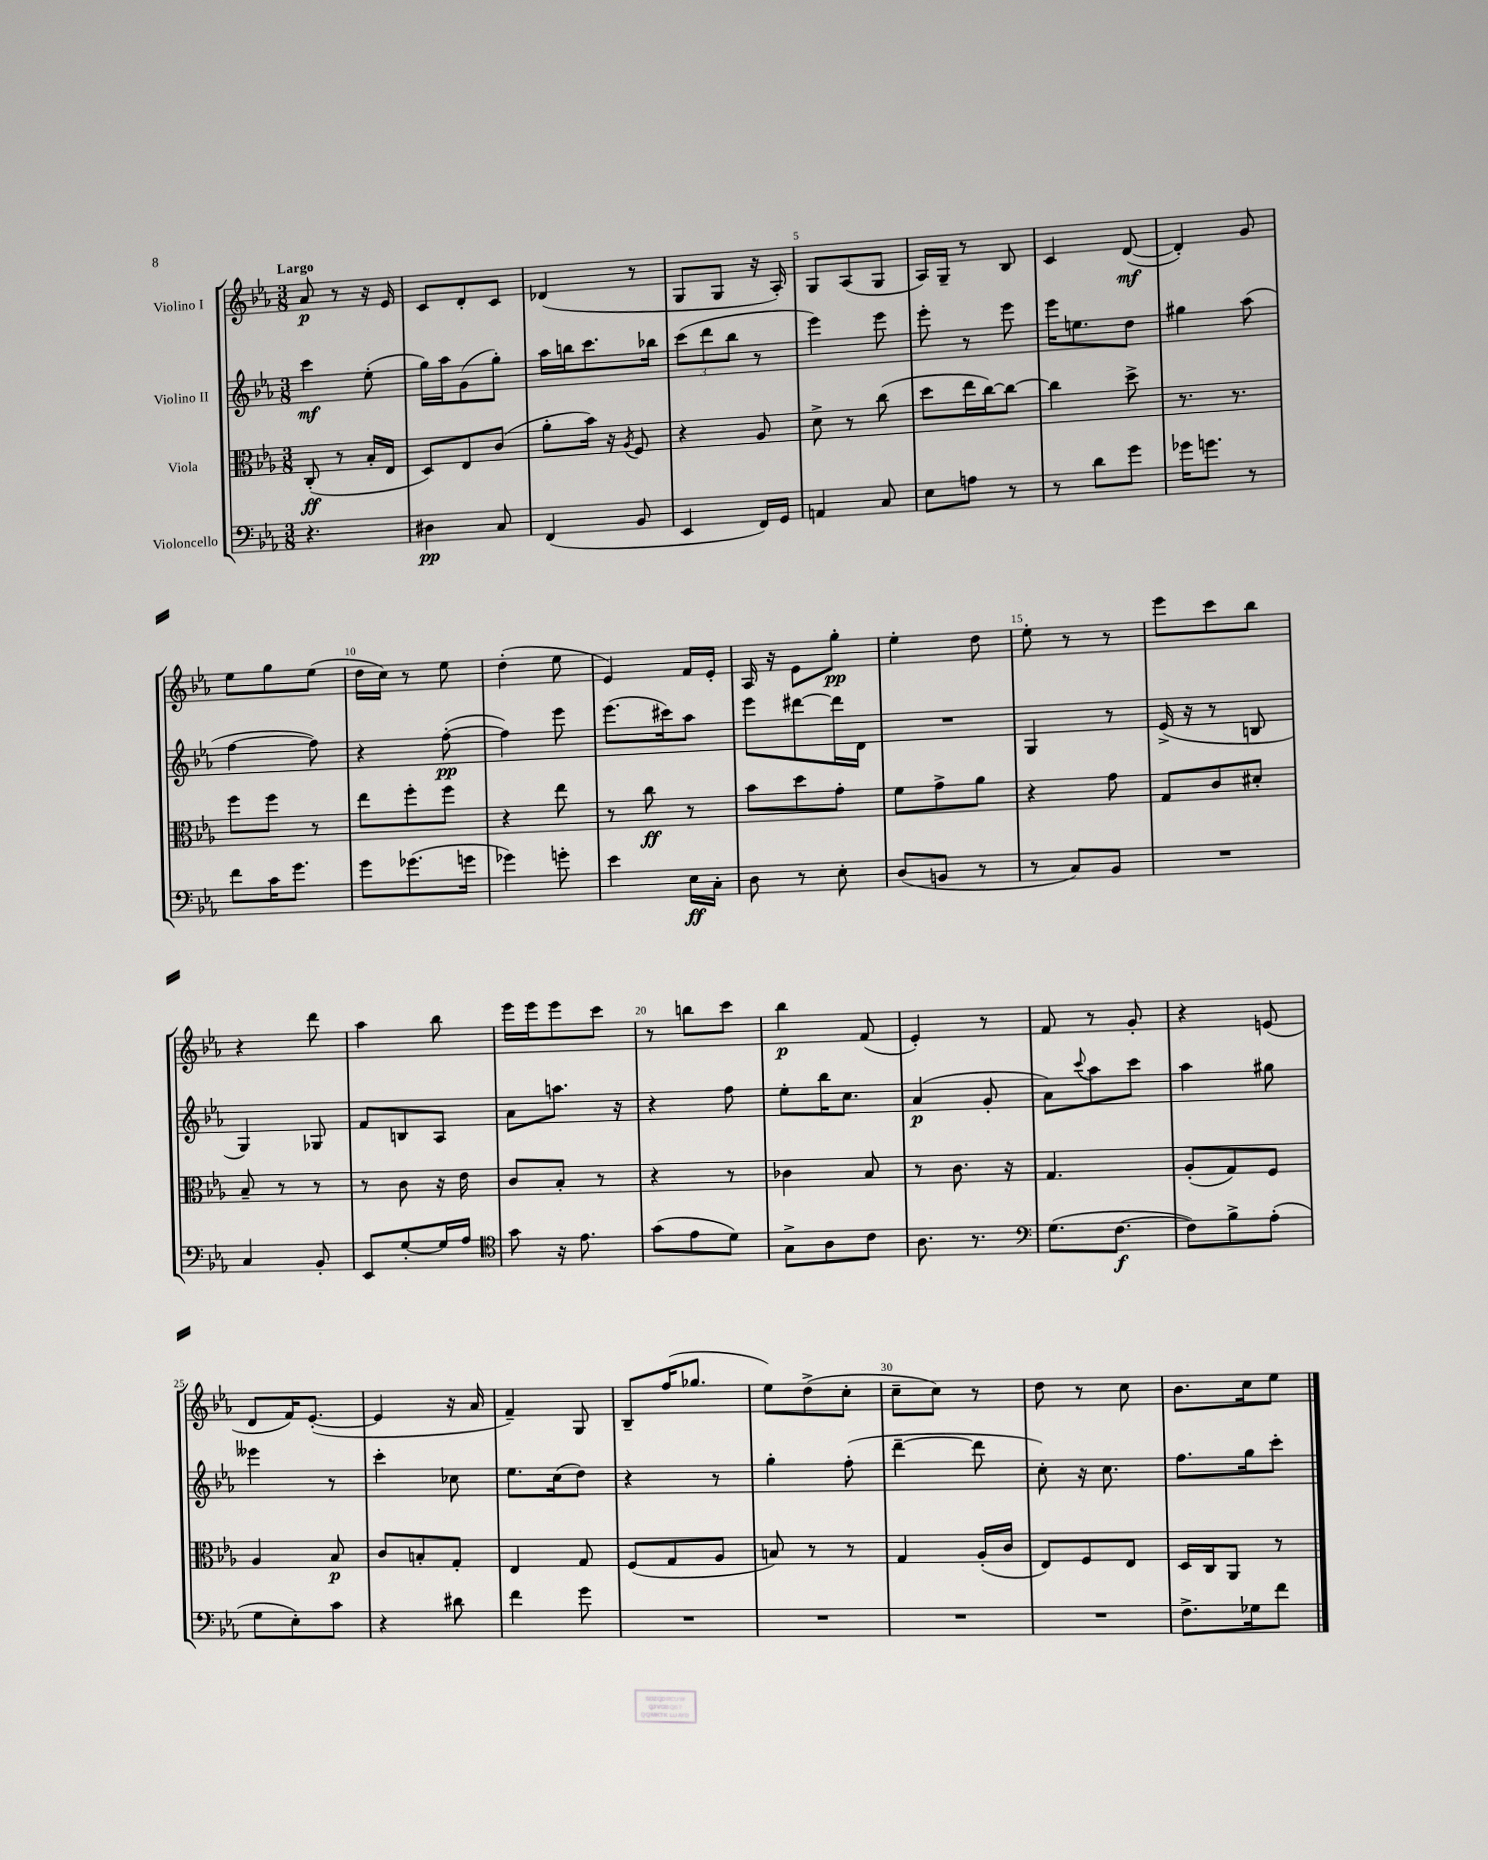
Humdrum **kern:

**kern	**dynam	**kern	**dynam	**kern	**dynam	**kern	**dynam
*part4	*part4	*part3	*part3	*part2	*part2	*part1	*part1
*staff4	*staff4	*staff3	*staff3	*staff2	*staff2	*staff1	*staff1
*I"Violoncello	*	*I"Viola	*	*I"Violino II	*	*I"Violino I	*
*clefF4	*	*clefC3	*	*clefG2	*	*clefG2	*
*k[b-e-a-]	*	*k[b-e-a-]	*	*k[b-e-a-]	*	*k[b-e-a-]	*
*M3/8	*	*M3/8	*	*M3/8	*	*M3/8	*
=1	=1	=1	=1	=1	=1	=1	=1
!	!	!	!	!	!	!LO:TX:a:B:t=Largo	!
4.r	.	(8C'/	ff	4ccc\	mf	8a-/	p
.	.	8r	.	.	.	8r	.
.	.	16B-'/LL	.	(8ee-'\	.	16r	.
.	.	16E-/JJ	.	.	.	16e-/	.
=2	=2	=2	=2	=2	=2	=2	=2
4D#X\	pp	8D/L)	.	16gg\LL)	.	8c/L	.
.	.	.	.	16aa-\J	.	.	.
.	.	8E-/	.	(8g\	.	8d'/	.
8C/	.	(8c/J	.	8gg'\J)	.	8c/J	.
=3	=3	=3	=3	=3	=3	=3	=3
(4FF/	.	8a-'\L	.	16aa-\LL	.	(4d-X/	.
.	.	.	.	16bbn\J	.	.	.
.	.	16b-\Jk)	.	8.ccc\	.	.	.
.	.	16r	.	.	.	.	.
.	.	8qA-/	.	.	.	.	.
8BB-/	.	8F/	.	.	.	8r	.
.	.	.	.	16bb-X\Jk	.	.	.
=4	=4	=4	=4	=4	=4	=4	=4
4EE-/	.	4r	.	(12ccc\L	.	8G/L	.
.	.	.	.	12ddd\	.	.	.
.	.	.	.	.	.	8G/J	.
.	.	.	.	12bb-\J	.	.	.
16FF/LL)	.	8A-/	.	8r	.	16r	.
16GG/JJ	.	.	.	.	.	16A-'/)	.
=5	=5	=5	=5	=5	=5	=5	=5
4AAn/	.	8d^\	.	4eee-\)	.	8G/L	.
.	.	8r	.	.	.	(8A-/	.
8C/	.	(8cc\	.	8eee-\	.	8G/J	.
=6	=6	=6	=6	=6	=6	=6	=6
8E-\L	.	8dd\L	.	8eee-'\	.	16A-/LL)	.
.	.	.	.	.	.	16G~/JJ	.
8An\J	.	16ee-\L	.	8r	.	8r	.
.	.	[16cc\J)	.	.	.	.	.
8r	.	8cc\J_	.	8eee-\	.	8B-/	.
=7	=7	=7	=7	=7	=7	=7	=7
8r	.	4cc\]	.	16eee-\KL	.	4c/	.
.	.	.	.	8.een\	.	.	.
8d\L	.	.	.	.	.	.	.
8g\J	.	8dd^\	.	8dd\J	.	([8d/	mf
=8	=8	=8	=8	=8	=8	=8	=8
16g-X\KL	.	8.r	.	4gg#X\	.	4d'/])	.
8.gn\J	.	.	.	.	.	.	.
.	.	8.r	.	.	.	.	.
8r	.	.	.	(8aa-\	.	8g/	.
!!LO:LB:g=z
=9	=9	=9	=9	=9	=9	=9	=9
8f\L	.	8ff\L	.	[4ff\	.	8ee-\L	.
16c\K	.	8ff\J	.	.	.	8gg\	.
8.g\J	.	.	.	.	.	.	.
.	.	8r	.	8ff\])	.	(8ee-\J	.
=10	=10	=10	=10	=10	=10	=10	=10
8g\L	.	8ee-\L	.	4r	.	16dd\LL	.
.	.	.	.	.	.	16cc\JJ)	.
(8.g-X\	.	8ff'\	.	.	.	8r	.
.	.	8ff\J	.	([8ff'\	pp	8ee-\	.
16gn\Jk	.	.	.	.	.	.	.
=11	=11	=11	=11	=11	=11	=11	=11
4g-X\)	.	4r	.	4ff\])	.	(4dd'\	.
8gn'\	.	8ee-\	.	8eee-\	.	8ee-\	.
=12	=12	=12	=12	=12	=12	=12	=12
4e-\	.	8r	.	(8.eee-\L	.	4e-/)	.
.	.	8cc\	ff	.	.	.	.
.	.	.	.	16ccc#X\k)	.	.	.
16E-\LL	ff	8r	.	8aa-\J	.	16f/LL	.
16C'\JJ	.	.	.	.	.	16e-'/JJ	.
=13	=13	=13	=13	=13	=13	=13	=13
8D\	.	8b-\L	.	8eee-\L	.	16A-/	.
.	.	.	.	.	.	16r	.
8r	.	8dd\	.	[8ddd#X\	.	8e-\L	.
8E-'\	.	8g'\J	.	16ddd#\L]	.	8gg'\J	pp
.	.	.	.	16d\JJ	.	.	.
=14	=14	=14	=14	=14	=14	=14	=14
(8D/L	.	8f\L	.	4.r	.	4ee-'\	.
8BBn/J	.	8g^\	.	.	.	.	.
8r	.	8a-\J	.	.	.	8dd\	.
=15	=15	=15	=15	=15	=15	=15	=15
8r	.	4r	.	4G/	.	8ee-'\	.
8C/L)	.	.	.	.	.	8r	.
8BB-/J	.	8g\	.	8r	.	8r	.
=16	=16	=16	=16	=16	=16	=16	=16
4.r	.	8G/L	.	(16e-^/	.	8eee-\L	.
.	.	.	.	16r	.	.	.
.	.	8c/	.	8r	.	8ccc\	.
.	.	8d#X'/J	.	8Bn/	.	8bb-\J	.
!!LO:LB:g=z
=17	=17	=17	=17	=17	=17	=17	=17
4C/	.	8B-~/	.	4G/)	.	4r	.
.	.	8r	.	.	.	.	.
8BB-'/	.	8r	.	8G-X/	.	8ddd\	.
=18	=18	=18	=18	=18	=18	=18	=18
8EE-/L	.	8r	.	8f/L	.	4aa-\	.
[8G'/	.	8c\	.	8Bn/	.	.	.
16G/L]	.	16r	.	8A-/J	.	8bb-\	.
16A-/JJ	.	16e-\	.	.	.	.	.
=19	=19	=19	=19	=19	=19	=19	=19
*clefC4	*	*	*	*	*	*	*
8g\	.	8c/L	.	8a-\L	.	16eee-\LL	.
.	.	.	.	.	.	16eee-\J	.
16r	.	8B-'/J	.	8.aan\J	.	8eee-\	.
8.e-\	.	.	.	.	.	.	.
.	.	8r	.	.	.	8ccc\J	.
.	.	.	.	16r	.	.	.
=20	=20	=20	=20	=20	=20	=20	=20
(8g\L	.	4r	.	4r	.	8r	.
8e-\	.	.	.	.	.	8bbn\L	.
8d\J)	.	8r	.	8ff\	.	8ccc\J	.
=21	=21	=21	=21	=21	=21	=21	=21
8G^\L	.	4c-X\	.	8ee-'\L	.	4bb-\	p
8A-\	.	.	.	16bb-\K	.	.	.
.	.	.	.	8.cc\J	.	.	.
8c\J	.	8B-/	.	.	.	(8f/	.
=22	=22	=22	=22	=22	=22	=22	=22
8.A-\	.	8r	.	(4a-/	p	4e-'/)	.
.	.	8.c\	.	.	.	.	.
8.r	.	.	.	.	.	.	.
.	.	.	.	8g'/	.	8r	.
.	.	16r	.	.	.	.	.
=23	=23	=23	=23	=23	=23	=23	=23
*clefF4	*	*	*	*	*	*	*
(8.G\L	.	4.G/	.	8a-\L)	.	8f/	.
.	.	.	.	8qqccc/	.	.	.
.	.	.	.	8aa-\	.	8r	.
[8.F\J	f	.	.	.	.	.	.
.	.	.	.	8ccc\J	.	8g'/	.
=24	=24	=24	=24	=24	=24	=24	=24
8F\L])	.	(8A-'/L	.	4aa-\	.	4r	.
8B-^\	.	8G/)	.	.	.	.	.
(8A-'\J	.	8F/J	.	8gg#X\	.	(8en/	.
!!LO:LB:g=z
=25	=25	=25	=25	=25	=25	=25	=25
8G\L	.	4A-/	.	4eee--X\	.	8d/L	.
8E-'\)	.	.	.	.	.	16f/K)	.
.	.	.	.	.	.	([8.e-'/J	.
8c\J	.	8B-/	p	8r	.	.	.
=26	=26	=26	=26	=26	=26	=26	=26
4r	.	8c/L	.	4ccc'\	.	4e-/]	.
.	.	8Bn'/	.	.	.	.	.
8d#X\	.	8G'/J	.	8cc-X\	.	16r	.
.	.	.	.	.	.	16a-/	.
=27	=27	=27	=27	=27	=27	=27	=27
4f\	.	4E-/	.	8.ee-\L	.	4f~/)	.
.	.	.	.	(16cc\k	.	.	.
8g\	.	8G/	.	8dd\J)	.	8G/	.
=28	=28	=28	=28	=28	=28	=28	=28
4.r	.	(8F/L	.	4r	.	8B-~/L	.
.	.	8G/	.	.	.	(16ff/K	.
.	.	.	.	.	.	8.gg-X/J	.
.	.	8A-/J	.	8r	.	.	.
=29	=29	=29	=29	=29	=29	=29	=29
4.r	.	8Bn/)	.	4gg'\	.	8ee-\L)	.
.	.	8r	.	.	.	(8dd^\	.
.	.	8r	.	(8ff'\	.	8cc'\J	.
=30	=30	=30	=30	=30	=30	=30	=30
4.r	.	4G/	.	[4ddd~\	.	8cc~\L	.
.	.	.	.	.	.	8cc\J)	.
.	.	(16A-'/LL	.	8ddd\]	.	8r	.
.	.	16c/JJ	.	.	.	.	.
=31	=31	=31	=31	=31	=31	=31	=31
4.r	.	8E-/L)	.	8cc'\)	.	8dd\	.
.	.	8F/	.	16r	.	8r	.
.	.	.	.	8.cc\	.	.	.
.	.	8E-/J	.	.	.	8cc\	.
=32	=32	=32	=32	=32	=32	=32	=32
8.F^\L	.	16D/LL	.	8.ff\L	.	8.b-\L	.
.	.	16C/J	.	.	.	.	.
.	.	8AA-/J	.	.	.	.	.
16G-X\k	.	.	.	16gg\k	.	16cc\k	.
8f\J	.	8r	.	8ccc'\J	.	8ee-\J	.
==	==	==	==	==	==	==	==
*-	*-	*-	*-	*-	*-	*-	*-
